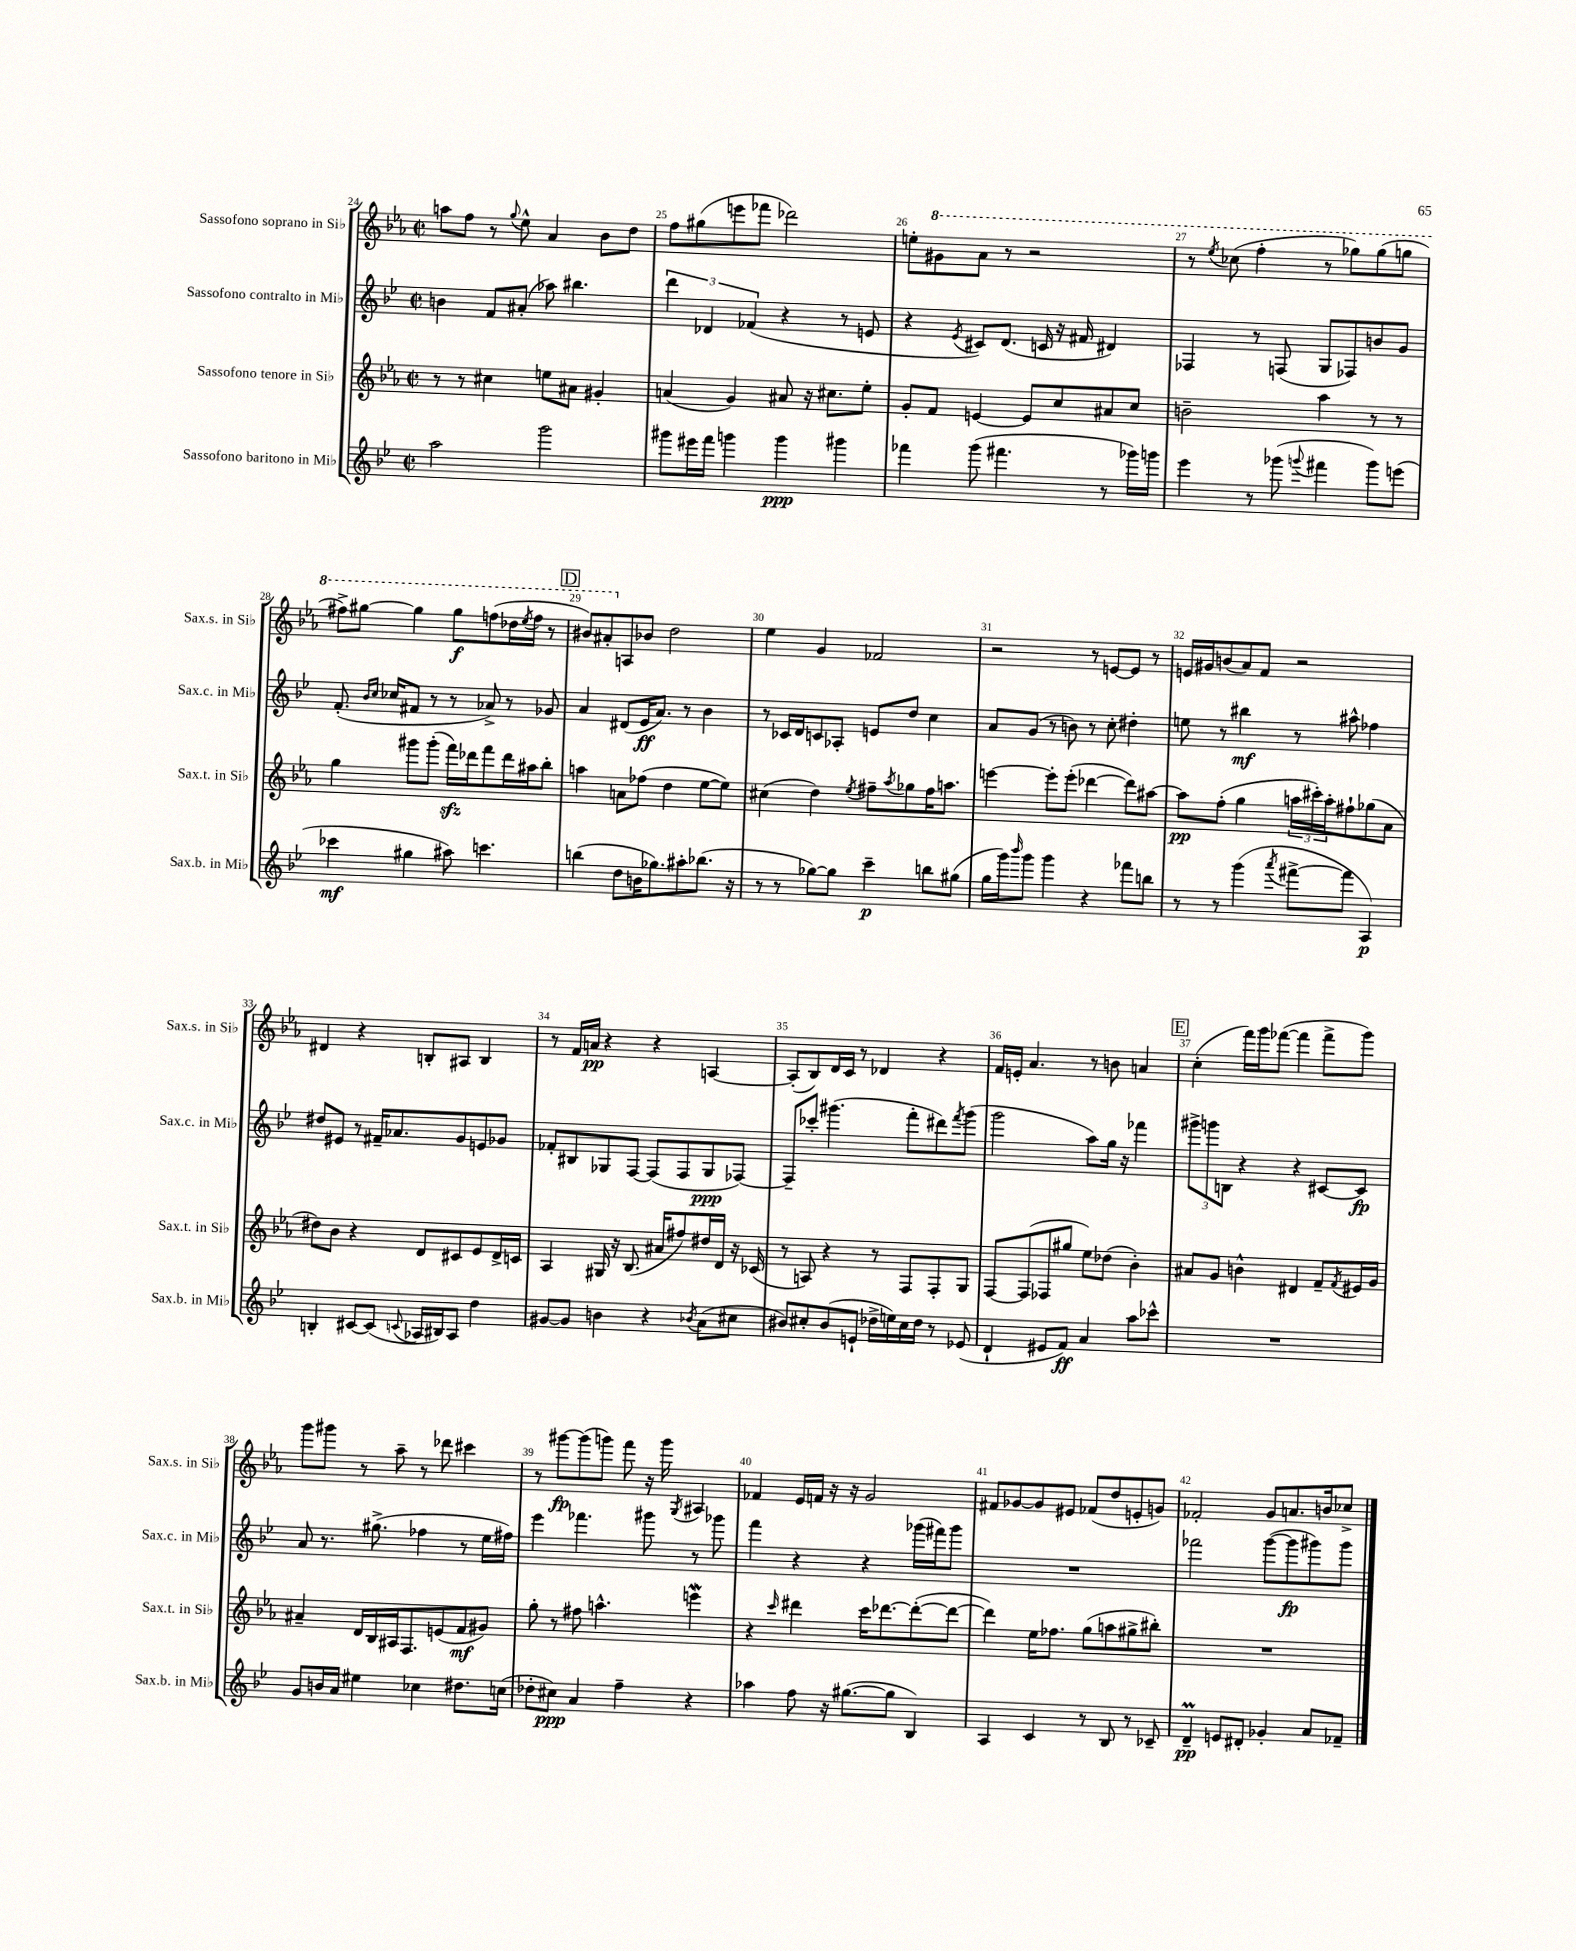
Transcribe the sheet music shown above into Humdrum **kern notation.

**kern	**kern	**kern	**kern
*staff4	*staff3	*staff2	*staff1
*clefG2	*clefG2	*clefG2	*clefG2
*k[b-e-]	*k[b-e-a-]	*k[b-e-]	*k[b-e-a-]
*M2/2	*M2/2	*M2/2	*M2/2
*met(c|)	*met(c|)	*met(c|)	*met(c|)
2aa	8r	4b	8aa
.	8r	.	8ff
.	4cc#	8f	8r
.	.	.	8qqgg
.	.	(8a#'	8ee-^^
2ggg	8ee	8aa-)	4a-
.	8a#	4.bb#	.
.	4g#'	.	8b-
.	.	.	8dd
=	=	=	=
8ggg#	(4a	6ddd	8ff
16eee#	.	.	(8gg#
.	.	6d-	.
16fff	.	.	.
4ggg	4g)	.	8eee
.	.	(6f-	.
.	.	.	8fff-
4ggg	8a#	4r	2ddd-)
.	16r	.	.
.	8.cc#	.	.
4ggg#	.	8r	.
.	8ee-'	8e	.
=	=	=	=
4fff-	8g'	4r	8ee'
.	8f	.	8gg#
.	.	8qe-	.
(8ggg	[4e	8c#)	8aa-
4.fff#	.	(8.d	8r
.	8e]	.	2r
.	.	16c	.
.	8cc	16r	.
.	.	16f#	.
8r	8a#	4d#)	.
16ggg-)	8cc	.	.
16ggg	.	.	.
=	=	=	=
4eee-	2b~	4F-	8r
.	.	.	8qeee-
.	.	.	(8ccc-
8r	.	8r	4fff'
(8ggg-	.	(8F	.
8qqggg	.	.	.
4fff#	4aa-	8G	8r
.	.	8F-)	8ggg-)
8ggg)	8r	8b	(8ggg-
(8eee	8r	8g	8ggg
=	=	=	=
4ccc-	4gg	(8.f'	8fff#^)
.	.	.	[8ggg#
.	.	16qqb-	.
.	.	16qqcc	.
.	.	16cc-	.
4gg#	8ggg#	8f#	4ggg#]
.	(8ggg#'	8r	.
8aa#)	16fff)	8r	8ggg#
.	16ddd-	.	.
4.ccc	8fff	8a-^)	(8fff
.	16ddd-	8r	16ddd-
.	.	.	8qeee-
.	16aa#	.	16fff
.	8bb-'	8g-	8r
=	=	=	=
(4bb	4aa	4a	8bb#)
.	.	.	8aa#'
8dd	8a	(8d#	8A
16b	(8ff-	16e-	8b-
8.gg-)	.	8.a)	.
.	4dd	.	2dd
8aa#'	.	8r	.
(8.bb-	[8ee-	4b-	.
.	8ee-])	.	.
16r	.	.	.
=	=	=	=
8r	(4cc#	8r	4ee-
8r	.	16c-	.
.	.	16d	.
[8gg-)	4dd)	8c	4g
8gg-]	.	8A-'	.
.	8qee-	.	.
4ccc~	8ff#~	8e	2f-
.	8qaa-	.	.
.	8gg-	8dd	.
8bb	16ff#	4cc	.
.	8.aa	.	.
(8gg#	.	.	.
=	=	=	=
16gg	[4eee	8a	2r
16ggg)	.	.	.
16qqbbb-	.	.	.
8ggg	.	(8g	.
4ggg	8eee']	8r	.
.	(8eee'	8b)	.
4r	[4ddd-	8r	8r
.	.	8cc'	[8e
8fff-	8ddd-])	4dd#'	8e]
8bb	[8aa#	.	8r
=	=	=	=
8r	8aa#]	8ee	16e
.	.	.	16g#
8r	(8ff'	8r	(8b
(4ggg	4gg	4bb#	8a-)
.	.	.	8f
8qaaa	.	.	.
[8fff#^	24aa	8r	2r
.	24ccc#')	.	.
.	24aa'	.	.
8fff#]	8ff#`	8aa#^^	.
4A)	(8gg-	4ff-	.
.	8a-	.	.
=	=	=	=
4B'	8dd#)	8dd#	4d#
.	8b-	8e#	.
[8c#	4r	8r	4r
(8c#]	.	16f#~	.
.	.	8.a-	.
8qqc	.	.	.
16A-	8d	.	8B'
16B#)	.	.	.
8A-	8c#	8g	8A#
4dd	8e-	8e	4B
.	16d^	8g-	.
.	16c	.	.
=	=	=	=
[8g#	4A-	8f-'	8r
8g#]	.	8B#	16f
.	.	.	16a
4b	16G#	8G-	4r
.	16r	.	.
.	(8.B-	[8F	.
4r	.	(8F]	4r
.	16a#	.	.
.	8ff#)	8F	.
8qb-	.	.	.
(8a	16dd#	8G-	[4A
.	16d	.	.
8cc#	16r	[8F-)	.
.	(16c-	.	.
=	=	=	=
8b#)	8r	8F-~]	(8A']
8cc#'	8A)	8ccc-'	8B-)
(8b#	4r	(4.ggg#	16d
.	.	.	16c
8e`	.	.	8r
16dd-^	8r	.	4d-
16ee)	.	.	.
16cc#	8F	8fff'	.
16dd-	.	.	.
8r	8F'	8ddd#)	4r
.	.	8qfff	.
(8e-	8G	(8ggg#	.
=	=	=	=
4d`	[8F	2ggg	16f
.	.	.	16e'
.	(8F]	.	4.a-
8e#	8F-	.	.
8f)	8gg#	.	.
4a	8ee-)	8aa)	8r
.	(8dd-	16gg	8b
.	.	16r	.
8aa	4b-')	4fff-	4a
8ccc-^^	.	.	.
=	=	=	=
1r	8a#	12ggg#^	(4cc'
.	.	12ggg	.
.	8g	.	.
.	.	12B	.
.	4b^^	4r	16fff)
.	.	.	16ggg
.	.	.	([8fff-
.	4d#	4r	4fff-]
.	8f~	[8c#	8fff-^
.	8qf	.	.
.	16e#	8c#]	8ggg)
.	16g	.	.
=	=	=	=
8g	4a#~	8a	8ggg
16b	.	8.r	8ggg#
16a	.	.	.
4ee#	16d	.	8r
.	16B-	(8.gg#^	.
.	16A#	.	8aa-~
.	8.F	.	.
4cc-	.	4ff-	8r
.	(8e	.	8ddd-
8.dd#	8f	8r	4ccc#
.	8g#)	16ee-	.
(16cc	.	16ff#)	.
=	=	=	=
8dd-'	8gg'	4eee-	8r
8cc#)	8r	.	[8ggg#
4a	8ff#	4.fff-	(8ggg#]
.	4.aa^^	.	8ggg)
4ff~	.	.	8fff
.	.	8ggg#	16r
.	.	.	16ggg
.	.	.	8qG
4r	4eee	8r	4A#
.	.	8ggg-	.
=	=	=	=
4aa-	4r	4fff	4f-
.	16qqccc	.	.
8ff	4ddd#	4r	16e-
.	.	.	16f
16r	.	.	16r
([8.gg#	.	.	16r
.	16ccc	4r	2g
.	[8.ddd-	.	.
8gg#]	.	.	.
4B-)	(8ddd-'_	(16ggg-	.
.	.	16fff#)	.
.	8ddd-_	8ggg-	.
=	=	=	=
4A	4ddd-])	1r	8f#
.	.	.	[8g-
4c	16ee-	.	8g-]
.	8.ff-	.	.
.	.	.	8e#
8r	(8gg	.	(8f-
8B-	8aa	.	8dd
8r	8gg#^	.	8e'
8c-~	8bb#')	.	8g)
=	=	=	=
4d~	1r	2fff-	2f-'
8e	.	.	.
8d#'	.	.	.
4g-'	.	([8ggg	8g
.	.	8ggg]	8.a
8a	.	8ggg#)	.
.	.	.	16b
8f-~	.	8ggg#	8cc-^
==	==	==	==
*-	*-	*-	*-
